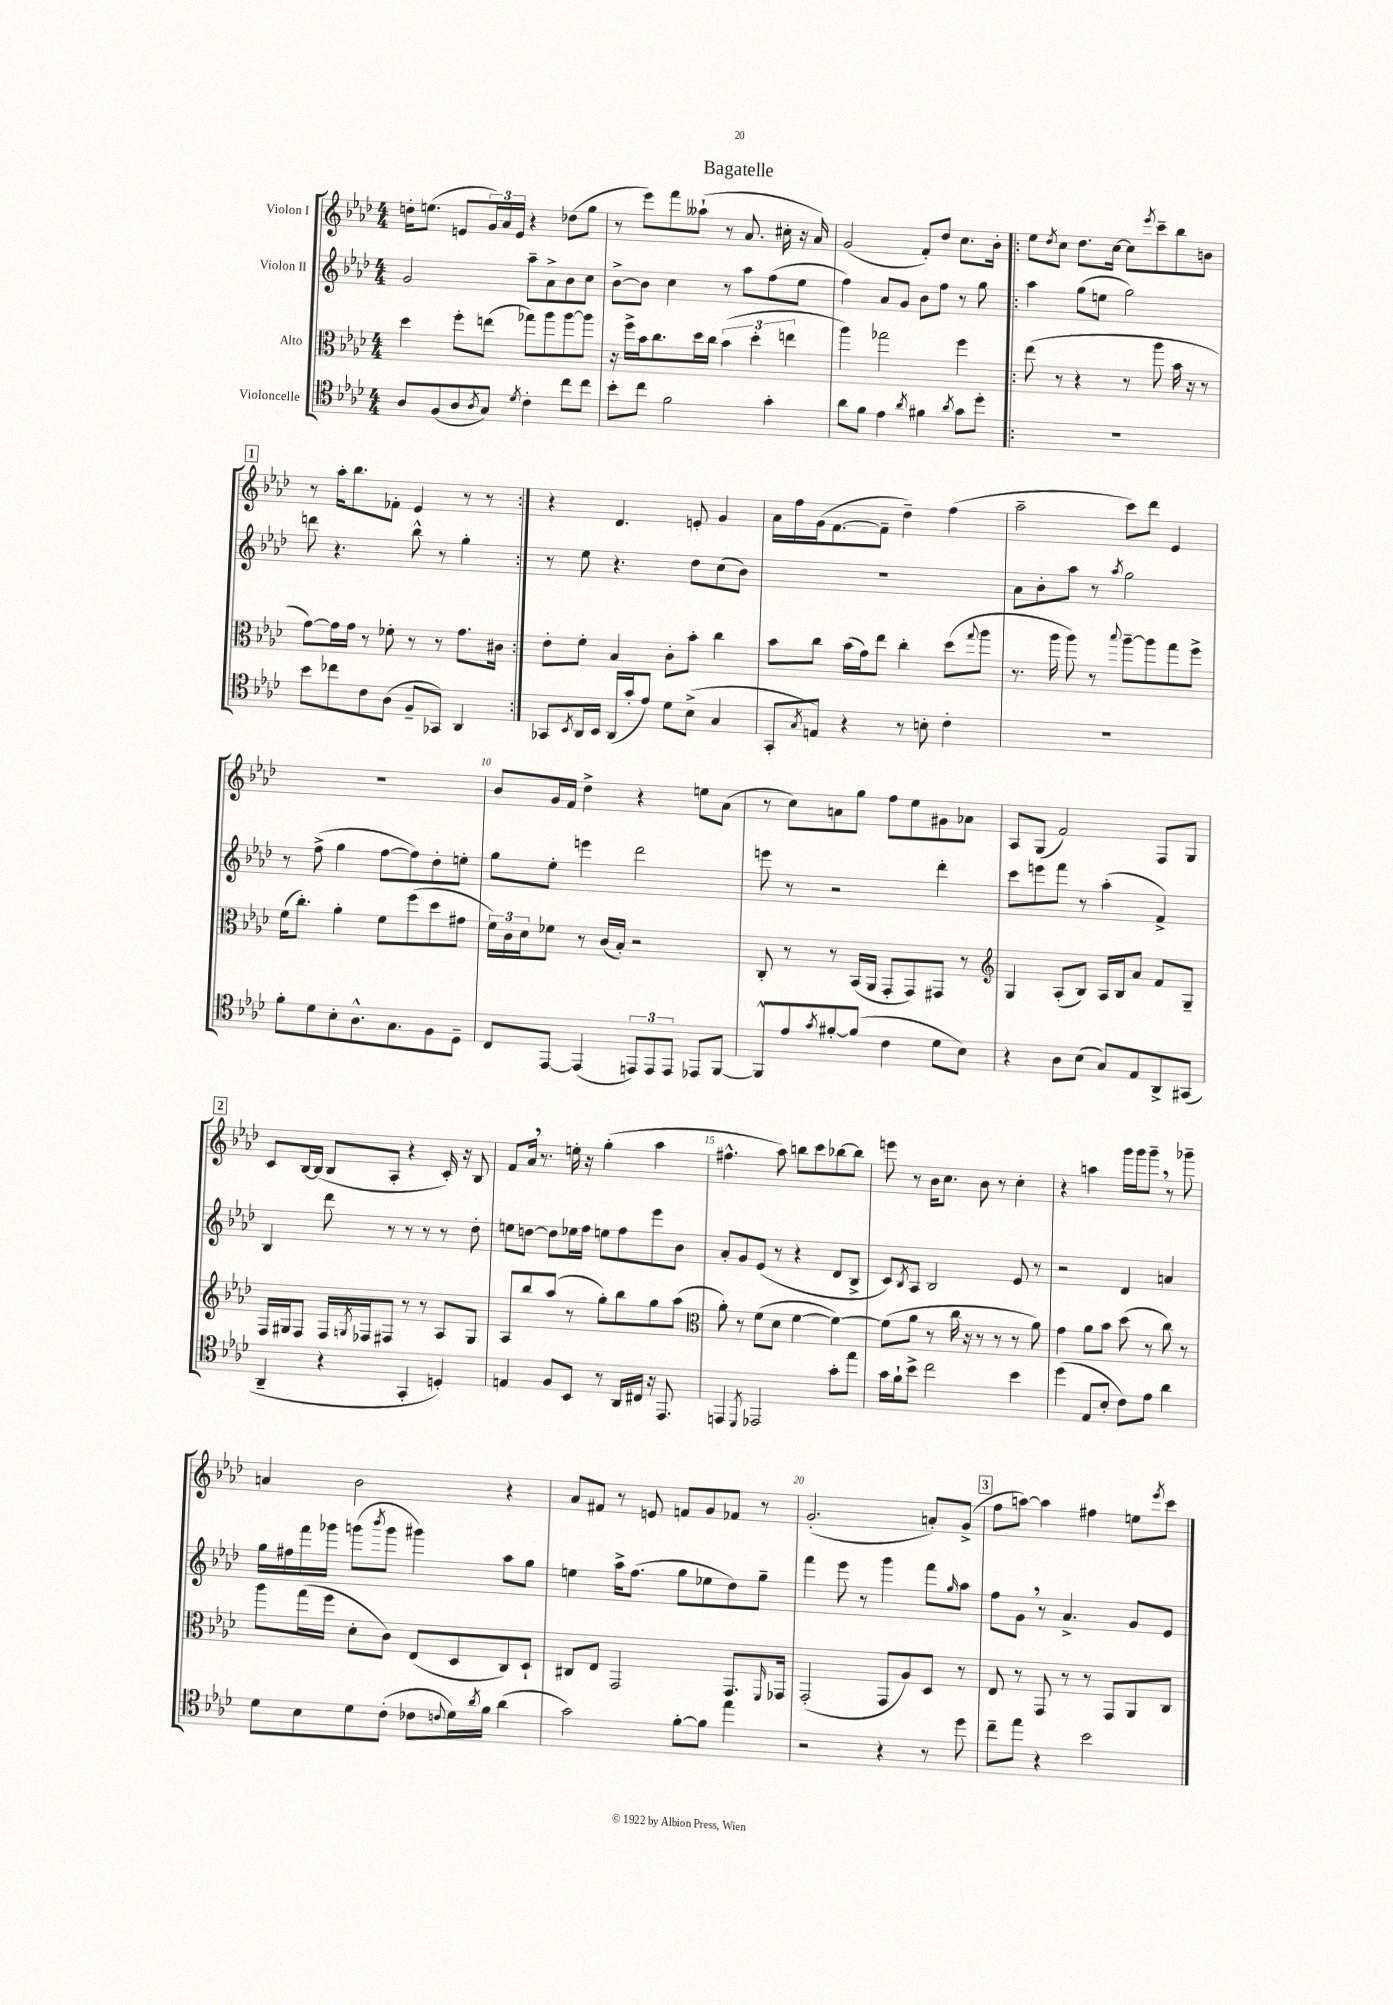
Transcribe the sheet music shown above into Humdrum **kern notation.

**kern	**kern	**kern	**kern
*part4	*part3	*part2	*part1
*staff4	*staff3	*staff2	*staff1
*I"Violoncelle	*I"Alto	*I"Violon II	*I"Violon I
*clefC4	*clefC3	*clefG2	*clefG2
*k[b-e-a-d-]	*k[b-e-a-d-]	*k[b-e-a-d-]	*k[b-e-a-d-]
*M4/4	*M4/4	*M4/4	*M4/4
=1	=1	=1	=1
8A-/L	4dd-\	2g/	16ddn'\KL
.	.	.	(8.een\J
(8F/	.	.	.
8A-/	8ff'\L	.	8en/L
8qA-/	.	.	.
8G/J)	(8een\J	.	24g/L)
.	.	.	24a-/
.	.	.	24e/JJ
8qd-/	.	.	.
4c'\	8gg-X\L)	8aa-~\L	4r
.	8aa-\	8a-^\	.
8cc\L	[8aa-\	8b-\	(8dd-X\L
8cc\J	8aa-\J]	8cc\J	8gg\J
=2	=2	=2	=2
8b-'\L	16r	[8b-^\L	8r
.	16ff^\LL	.	.
8cc\J	16b-\J	8b-\J]	8eee-\L)
.	8.cc\	.	.
2f\	.	4cc\	8fff\
.	16dd-\L	.	(8aa--X`\J
.	16cc\JJ	.	.
.	(6b-\	8r	8r
.	.	8aa-\L	8.a-/
.	6dd-'\	.	.
4g'\	.	(8ff\	.
.	.	.	16cc#X'\
.	6een\	.	.
.	.	8ee-\J	16r
.	.	.	16a-/)
=3	=3	=3	=3
8a-\L	4aa-\)	4ff\)	(2g/
8f\J	.	.	.
4e-\	2gg-X\	8a-/L	.
.	.	8g/J	.
8qa-/	.	.	.
4f#X\	.	8b-\L	8f'/L)
.	.	8ff\J	8dd-/J
8qa-/	.	.	.
8g\L	4ff\	8r	8.cc\L
8dd-'\J	.	8gg\	.
.	.	.	16b-'\Jk
=4!|:	=4!|:	=4!|:	=4!|:
1r	(8ee-\	4aa-\	8ee-\L
.	.	.	8qdd-/
.	8r	.	8cc\J
.	4r	(8gg\L	8.dd-\L
.	.	8een\J	.
.	.	.	[16cc\Jk
.	8r	2gg\)	8cc\L]
.	.	.	8qeee-/
.	8aa-\	.	8ccc~\
.	16b-\	.	8bb-\
.	16r	.	.
.	8r	.	8bn\J
!!LO:LB:g=z
!!LO:REH:place=s1:t=1
=5	=5	=5	=5
8b-\L	[8g\L)	8dddn\	8r
8cc-X\	16g\L]	4.r	16aa-'\KL
.	16g\JJ	.	8.bb-\
8c\	8r	.	.
(8A-\J	8f-X'\	.	8f-X'\J
8F~/L	8r	8bb-^^\	4e-/
8GG-X/J)	8r	8r	.
4AA-/	8.g\L	4gg'\	8r
.	.	.	8r
.	16c#X\Jk	.	.
=6:|!	=6:|!	=6:|!	=6:|!
8GG-X/L	8e-'\L	8r	4r
8qBB-/	.	.	.
16AA-/L	8f'\J	8ee-\	.
16BB-/JJ	.	.	.
(16AA-/LL	4B-/	4.r	4.d-/
16g'/J	.	.	.
8e-/J)	.	.	.
8d-\L	8c'\L	.	.
(8B-^\J	8b-'\J	8dd-\L	8en'/
4G/	4cc\	(8cc\	4g/
.	.	8b-\J)	.
=7	=7	=7	=7
8GG'/L	8b-\L	1r	16a-\LL
.	.	.	16ff\
8qG/	.	.	.
8En/J)	8cc\J	.	(16g\J
.	.	.	[8.f\
4r	(16b-\LL	.	.
.	16g\J)	.	.
.	8ee-\J	.	8f~\J]
8r	4cc'\	.	4dd-~\)
8Bn'\	.	.	.
4c'\	(8dd-\L	.	(4ff\
.	8qqgg/	.	.
.	8aa-\J	.	.
=8	=8	=8	=8
1r	8.r	8a-\L	2aa-~\
.	.	8b-'\	.
.	16aa-\	.	.
.	8aa-\)	8aa-\J	.
.	8r	8r	.
.	8qqbb-/	8qaa-/	.
.	[8aa-~\L	2gg\	8ccc\L)
.	8aa-\]	.	8ddd-\J
.	8gg\	.	4e-/
.	8ff^\J	.	.
!!LO:LB:g=z
=9	=9	=9	=9
8f'\L	(16f\KL	8r	1r
.	8.cc'\J)	.	.
8d-\	.	(8ff^\	.
8B-'\	4a-'\	4gg\	.
8.A-^^\	.	.	.
.	8f\L	[8ff\L	.
8.G\	.	.	.
.	(8ff\	8ff\])	.
8F\	8dd-\	8dd-'\	.
8D-~\J	8g#X\J	8een'\J	.
=10	=10	=10	=10
8C/L	24f\LL)	8gg\L	8b-/L
.	24c\	.	.
.	24d-\J	.	.
[8EE-/J	8f-X\J	8ee-'\J	16g/L
.	.	.	16f/JJ
(4EE-/]	8r	4eeen\	4dd-^\
.	(16c/LL	.	.
.	16B-'/JJ)	.	.
12EEn/L)	2r	2ddd-\	4r
12EE/	.	.	.
12EE/J	.	.	.
8EE-X/L	.	.	8een\L
[8FF/J	.	.	(8a-\J
=11	=11	=11	=11
8FF^^/L]	8C'/	8eeen\	8r
8e-/	8r	8r	8cc\L)
8qg/	.	.	.
[8f#X'/	8r	2r	8an\
(8f#/J]	(16BB-/LL	.	8gg\J
.	16AA-/JJ	.	.
4c\	8GG'/L	.	8ff\L
.	8GG/)	.	8ee-\
8d-\L	8GG#X/J	4ddd-'\	8g#X\
8B-\J)	8r	.	8a-X\J
=12	=12	=12	=12
*	*clefG2	*	*
4r	4G/	8ccc\L	8A-/L
.	.	8eeen\	(8G/J
8A-\L	(8A-'/L	8fff\J	2f/)
(8B-\J	8B-/J)	8r	.
8G/L)	16A-/LL	(4aa-'\	.
.	16B-/J	.	.
8E-/	8a-/J	.	.
8AA-^/	8f/L	4f^/)	8F/L
(8GG#X/J	8G~/J	.	8G/J
!!LO:LB:g=z
!!LO:REH:place=s1:t=2
=13	=13	=13	=13
4AA-~/	16F/LL	4B-/	8c/L
.	16G#X/J	.	.
.	8F/J	.	[16B-/L
.	.	.	(16B-/JJ]
4r	16F/LL	8ddd-\	8B-/L
.	8qGn/	.	.
.	16F-X/J	.	.
.	8F#X/J	8r	8A-'/J
4GG'/	8r	8r	4r
.	8r	8r	.
4Dn'/)	8A-/L	8r	16c'/)
.	.	.	16r
.	8G/J	8dd-'\	8B-/
=14	=14	=14	=14
4En/	8A-/L	8een\L	8f/L
.	8bb-/	[8ddn\J	16a-,/Jk
.	.	.	8.r
8F/L	(8aa-/J	8dd\L]	.
8BB-/J	8r	16ee-X\L	16een'\
.	.	16ff\JJ	16r
8r	8gg'\L)	8een\L	(4gg'\
16AA-/LL	8bb-\	8ff\	.
16C#X/JJ	.	.	.
16r	8gg\	8eee-\	4aa-\
8.EE-/	.	.	.
.	(8aa-\J	8b-\J	.
=15	=15	=15	=15
*	*clefC3	*	*
4EEn/	8a-'\)	8a-'/L	4.ff#X^^\
.	8r	8g/	.
8qDD-/	.	.	.
2EE-X/	(8f\L	(8e-/J	.
.	8d-\J	8r	8aa-\)
.	[4f\	4r	8bbn\L
.	.	.	8ccc\
8g'\L	4f\_)	8d-/L	[8bb-X\
8ee-\J	.	8B-^/J	8bb-\J]
=16	=16	=16	=16
16g\LL	(8f\L]	8c/L)	8eeen\
16f`\J	.	.	.
.	.	8qB-/	.
8b-^\J	8a-\J	8A-/J	8r
2cc\	8r	2B-/	16b-\KL
.	.	.	8.cc\J
.	16cc\	.	.
.	16r	.	.
.	8r	.	8b-\
.	8r	.	8r
4b-\	8r	8e-/	4cc'\
.	8a-\)	8r	.
=17	=17	=17	=17
(4dd-\	4g\	2r	4r
8E-/L	8a-\L	.	4aan\
8B-'/J	8b-\J	.	.
8c\L)	(8dd-\	4d-/	16ggg\LL
.	.	.	16ggg\J
8e-\J	8r	.	8ggg~,\J
4a-\	8cc\)	4an/	8r
.	8r	.	8ggg-X~\
!!LO:LB:g=z
=18	=18	=18	=18
8d-\L	8aa-\L	16gg\LL	4an/
.	.	16ff#X\	.
8B-\	(16gg\L	16fff\	.
.	16ff\JJ	16ggg-X\JJ	.
8d-\	8d-'\L	(8gggn\L	2b-\
.	.	8qbbb-/	.
(8c'\J	8c\J)	8ggg\J	.
8c-X\L	(8E-/L	4ggg#X\)	.
8qqcn/	.	.	.
16d-\L)	8D-/	.	.
8qa-/	.	.	.
16f\JJ	.	.	.
(4a-\	8C/)	8aa-\L	4r
.	8D-`/J	8gg\J	.
=19	=19	=19	=19
2g\)	8C#X/L	4een\	8a-/L
.	8E-/J	.	8f#X/J
.	2GG/	16aa-^\KL	8r
.	.	(8.ff\J	.
.	.	.	8en/
[8f'\L	.	8gg\L	8fn/L
8f\J]	.	8ee-X\	8g/
4ee-\	8.GG/L	8dd-\)	8f-X/J
.	.	8gg~\J	8r
.	16qqFF/	.	.
.	16GG-X/Jk	.	.
=20	=20	=20	=20
2r	(2GG'/	4fff\	(2.g'/
.	.	8eee-\	.
.	.	8r	.
4r	8GG/L	4ggg\	.
.	8A-/)	.	.
8r	8D-/J	8fff\L	8an'/L)
.	.	16qqgg/	.
8dd-\	8r	8aa-\J	(8g^/J
!!LO:REH:place=s1:t=3
=21	=21	=21	=21
8cc~\L	8E-/	8ff\L	8ff\L
8ee-\J	8r	8g,\J	[8aan\J)
4r	8GG/	8r	4aa\]
.	8r	4.a-^/	.
2b-\	8r	.	4ff#X\
.	8GG/L	.	.
.	8AA-/	8g/L	8een\L
.	.	.	8qeee-/
.	8C/J	8e-/J	8ccc\J
==	==	==	==
*-	*-	*-	*-
